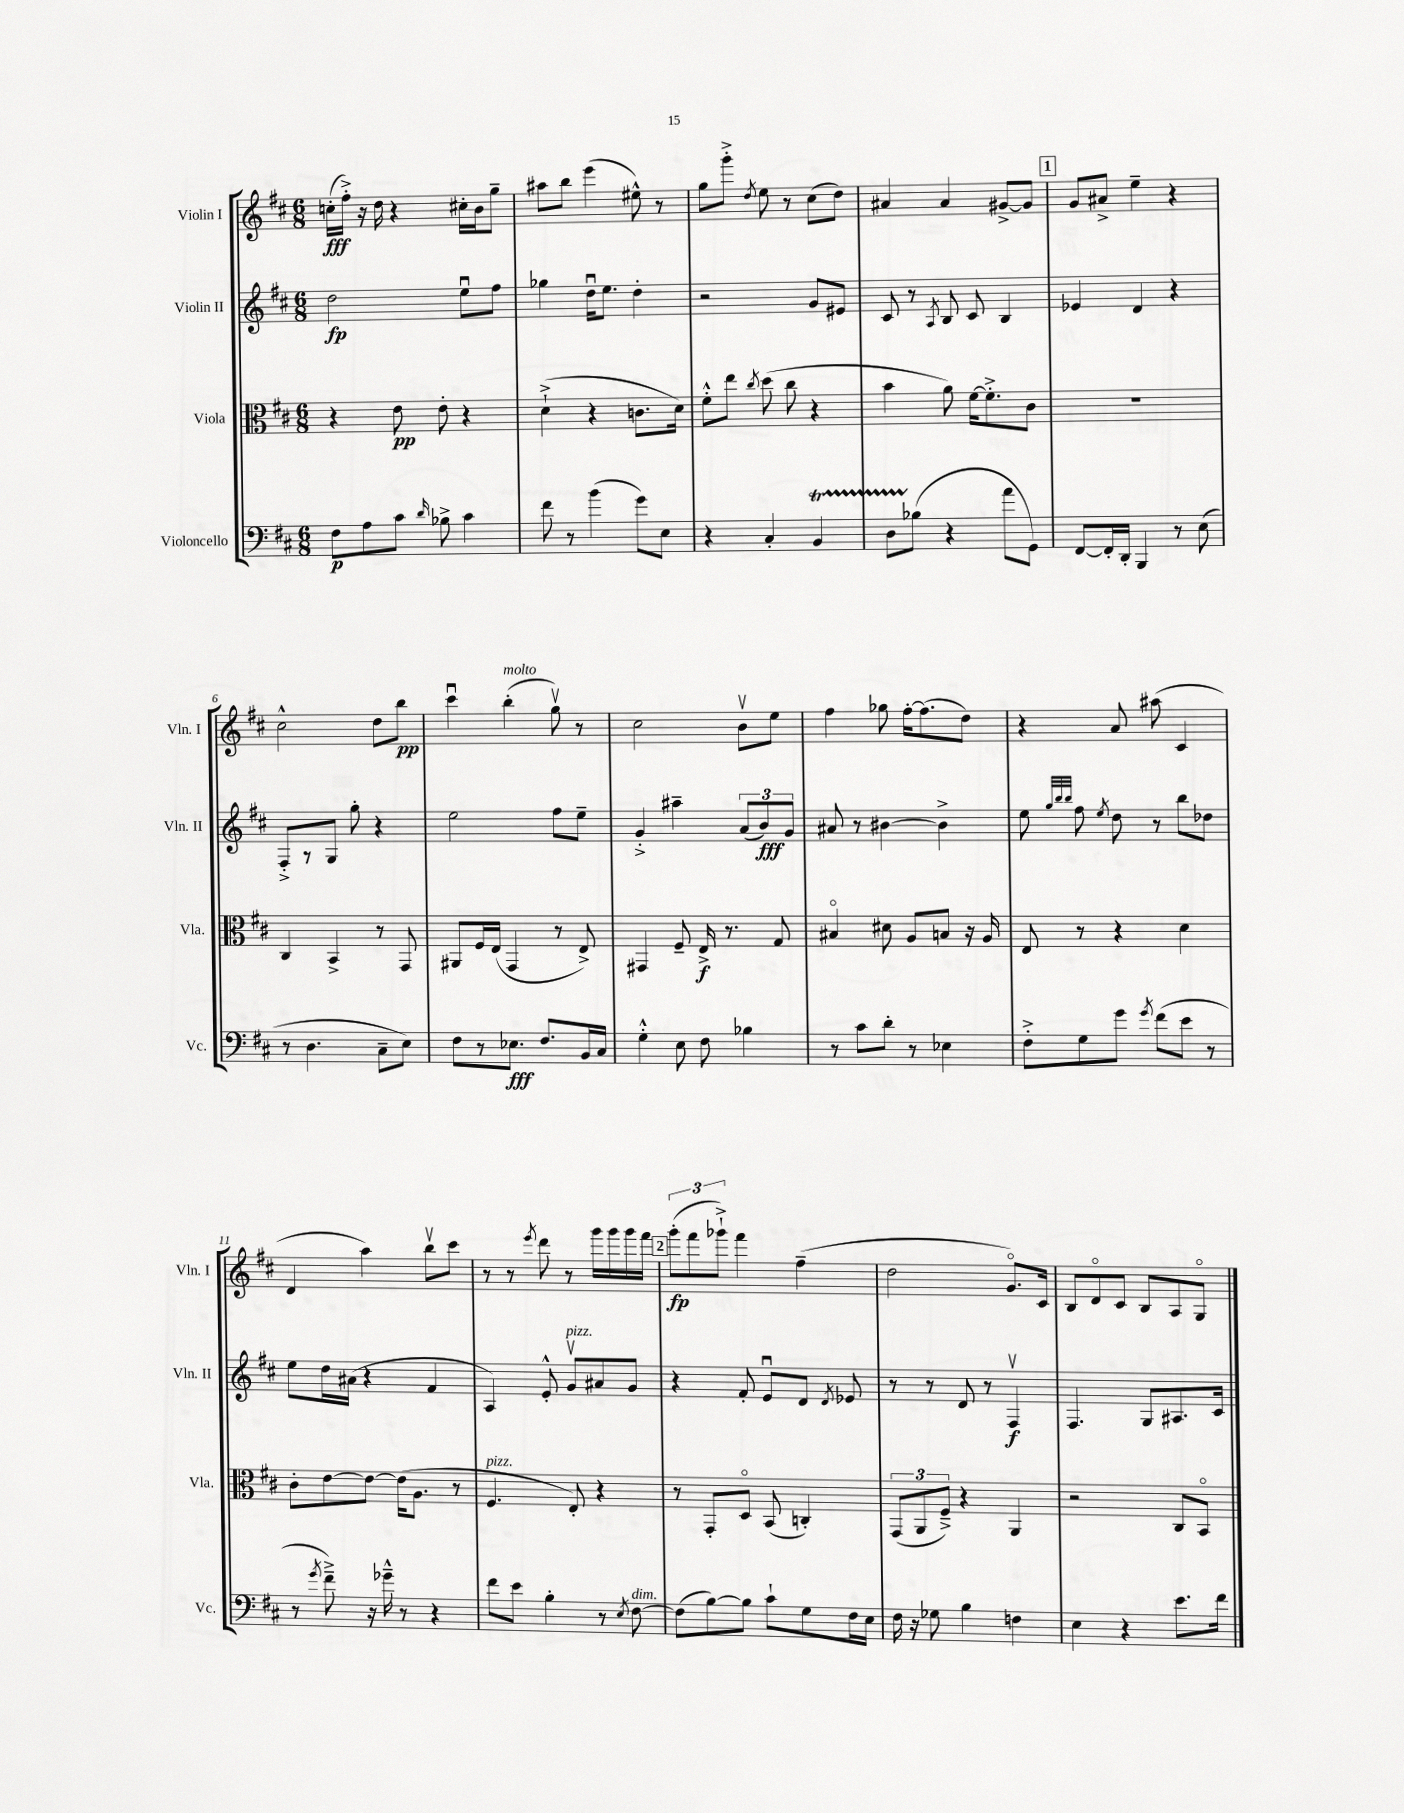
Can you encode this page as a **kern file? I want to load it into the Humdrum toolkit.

**kern	**dynam	**kern	**dynam	**kern	**dynam	**kern	**dynam
*part4	*part4	*part3	*part3	*part2	*part2	*part1	*part1
*staff4	*staff4	*staff3	*staff3	*staff2	*staff2	*staff1	*staff1
*I"Violoncello	*	*I"Viola	*	*I"Violin II	*	*I"Violin I	*
*I'Vc.	*	*I'Vla.	*	*I'Vln. II	*	*I'Vln. I	*
*clefF4	*	*clefC3	*	*clefG2	*	*clefG2	*
*k[f#c#]	*	*k[f#c#]	*	*k[f#c#]	*	*k[f#c#]	*
*M6/8	*	*M6/8	*	*M6/8	*	*M6/8	*
=1	=1	=1	=1	=1	=1	=1	=1
8F#\L	p	4r	.	2dd\	fp	(16ccn'\LL	fff
.	.	.	.	.	.	16ff#'^\JJ)	.
8A\	.	.	.	.	.	16r	.
.	.	.	.	.	.	16dd\	.
8c#\J	.	8e\	pp	.	.	4r	.
16qqd/	.	.	.	.	.	.	.
8B-X^\	.	8e'\	.	.	.	.	.
4c#\	.	4r	.	8eeu\L	.	16cc#X'\LL	.
.	.	.	.	.	.	16b\J	.
.	.	.	.	8ff#\J	.	8gg~\J	.
=2	=2	=2	=2	=2	=2	=2	=2
8f#\	.	(4d`^\	.	4gg-X\	.	8aa#X\L	.
8r	.	.	.	.	.	8bb\J	.
(4b\	.	4r	.	16ddu\KL	.	(4eee\	.
.	.	.	.	8.ee\J	.	.	.
8g\L)	.	8.cn\L	.	4dd'\	.	8ee#X^^\)	.
8E\J	.	.	.	.	.	8r	.
.	.	16d\Jk)	.	.	.	.	.
=3	=3	=3	=3	=3	=3	=3	=3
4r	.	8f#'^^\L	.	2r	.	8gg\L	.
.	.	8ee\J	.	.	.	8ggg'^\J	.
.	.	8qcc#/	.	.	.	8qdd/	.
4C#'/	.	(8dd\	.	.	.	8ee\	.
.	.	8cc#\	.	.	.	8r	.
4BBT/	.	4r	.	8g/L	.	(8cc#\L	.
.	.	.	.	8e#X/J	.	8dd\J)	.
=4	=4	=4	=4	=4	=4	=4	=4
8DTTT\L	.	4b\	.	8c#/	.	4a#X/	.
(8B-X\J	.	.	.	8r	.	.	.
.	.	.	.	8qA/	.	.	.
4r	.	8a\)	.	8B/	.	4a#/	.
.	.	[16f#\KL	.	8c#/	.	.	.
.	.	8.f#'^\]	.	.	.	.	.
8a\L	.	.	.	4B/	.	[8g#X^/L	.
8GG\J)	.	8c#\J	.	.	.	8g#/J]	.
!!LO:REH:place=s1:t=1
=5	=5	=5	=5	=5	=5	=5	=5
[8FF#/L	.	2.r	.	4e-X/	.	8g/L	.
16FF#'/L]	.	.	.	.	.	8a#X^/J	.
16DD'/JJ	.	.	.	.	.	.	.
4BBB/	.	.	.	4d/	.	4ee~\	.
8r	.	.	.	4r	.	4r	.
(8E\	.	.	.	.	.	.	.
!!LO:LB:g=z
=6	=6	=6	=6	=6	=6	=6	=6
8r	.	4C#/	.	8F#'^/L	.	2cc#^^\	.
4.D\	.	.	.	8r	.	.	.
.	.	4BB^/	.	8G/J	.	.	.
.	.	.	.	8gg'\	.	.	.
8C#~\L	.	8r	.	4r	.	8dd\L	.
8E\J)	.	8GG/	.	.	.	8bb\J	pp
=7	=7	=7	=7	=7	=7	=7	=7
8F#\L	.	8AA#X/L	.	2ee\	.	4ccc#u\	.
8r	.	16F#/L	.	.	.	.	.
.	.	(16E/JJ	.	.	.	.	.
!	!	!	!	!	!	!LO:TX:a:i:t=molto	!
8.E-X\J	fff	4GG/	.	.	.	(4bb'\	.
8.F#/L	.	.	.	.	.	.	.
.	.	8r	.	8ff#\L	.	8ggv\)	.
16BB/L	.	8E^/)	.	8ee~\J	.	8r	.
16C#/JJ	.	.	.	.	.	.	.
=8	=8	=8	=8	=8	=8	=8	=8
4G'^^\	.	4GG#X/	.	4g'^/	.	2cc#\	.
8E\	.	8F#~/	.	4aa#X~\	.	.	.
8F#\	.	16E^/	f	.	.	.	.
.	.	8.r	.	.	.	.	.
4B-X\	.	.	.	(12a/L	.	8bv\L	.
.	.	.	.	12b/)	fff	.	.
.	.	8G/	.	.	.	8ee\J	.
.	.	.	.	12g/J	.	.	.
=9	=9	=9	=9	=9	=9	=9	=9
8r	.	4B#X/	.	8a#X/	.	4ff#\	.
8c#\L	.	.	.	8r	.	.	.
8d'\J	.	8d#X\	.	[4b#X\	.	8gg-X\	.
8r	.	8A/L	.	.	.	[16ff#'\KL	.
.	.	.	.	.	.	(8.ff#\]	.
4E-X\	.	8Bn/J	.	4b#^\]	.	.	.
.	.	16r	.	.	.	8dd\J)	.
.	.	16A/	.	.	.	.	.
=10	=10	=10	=10	=10	=10	=10	=10
8F#'^\L	.	8E/	.	8ee\	.	4r	.
.	.	.	.	32qqgg/LLL	.	.	.
.	.	.	.	32qqbb/	.	.	.
.	.	.	.	32qqbb/JJJ	.	.	.
8G\	.	8r	.	8ff#\	.	.	.
.	.	.	.	8qee/	.	.	.
8g\J	.	4r	.	8dd\	.	8a/	.
8qg/	.	.	.	.	.	.	.
(8f#\L	.	.	.	8r	.	(8aa#X\	.
8e\J	.	4d\	.	8bb\L	.	4c#/	.
8r	.	.	.	8dd-X\J	.	.	.
!!LO:LB:g=z
=11	=11	=11	=11	=11	=11	=11	=11
8r	.	8c#'\L	.	8ee\L	.	4d/	.
8qg/	.	.	.	.	.	.	.
8f#~^\)	.	[8e\	.	16dd\L	.	.	.
.	.	.	.	(16a#X\JJ	.	.	.
16r	.	8e\J_	.	4r	.	4aa\)	.
16g-X~^^\	.	.	.	.	.	.	.
8r	.	(16e\KL]	.	.	.	.	.
.	.	8.A\J	.	.	.	.	.
4r	.	.	.	4f#/	.	8bbv\L	.
.	.	8r	.	.	.	8ccc#\J	.
=12	=12	=12	=12	=12	=12	=12	=12
!	!	!LO:TX:a:i:t=pizz.	!	!	!	!	!
8f#\L	.	4.F#/	.	4A/)	.	8r	.
8e\J	.	.	.	.	.	8r	.
.	.	.	.	.	.	8qeee/	.
4B'\	.	.	.	8e'^^/	.	8ddd\	.
!	!	!	!	!LO:TX:a:i:t=pizz.	!	!	!
.	.	8E'/)	.	8gv/L	.	8r	.
8r	.	4r	.	8a#X/	.	16ggg\LL	.
.	.	.	.	.	.	16ggg\	.
8qE/	.	.	.	.	.	.	.
!LO:TX:a:i:t=dim.	!	!	!	!	!	!	!
[8F#\	.	.	.	8g/J	.	16ggg\	.
.	.	.	.	.	.	16fff#\JJ	.
!!LO:REH:place=s1:t=2
=13	=13	=13	=13	=13	=13	=13	=13
(8F#\L]	.	8r	.	4r	.	(12ggg'\L	fp
.	.	.	.	.	.	12fff#\	.
[8B\)	.	8GG'/L	.	.	.	.	.
.	.	.	.	.	.	12ggg-X`^\J)	.
8B\J]	.	8D/J	.	8f#'/	.	4fff#\	.
8c#`\L	.	(8BB/	.	8eu/L	.	.	.
8G\	.	4Cn'/)	.	8d/J	.	(4ff#~\	.
.	.	.	.	8qd/	.	.	.
16F#\L	.	.	.	8e-X/	.	.	.
16E\JJ	.	.	.	.	.	.	.
=14	=14	=14	=14	=14	=14	=14	=14
16F#\	.	(12GG/L	.	8r	.	2dd\	.
16r	.	.	.	.	.	.	.
.	.	12AA/	.	.	.	.	.
8G-X\	.	.	.	8r	.	.	.
.	.	12F#~^/J)	.	.	.	.	.
4B\	.	4r	.	8d/	.	.	.
.	.	.	.	8r	.	.	.
4Fn\	.	4AA/	.	4F#v/	f	8.g/L)	.
.	.	.	.	.	.	16c#/Jk	.
=15	=15	=15	=15	=15	=15	=15	=15
4E\	.	2r	.	4.F#/	.	8B/L	.
.	.	.	.	.	.	8d/	.
4r	.	.	.	.	.	8c#/J	.
.	.	.	.	8G/L	.	8B/L	.
8.e\L	.	8C#/L	.	8.A#X/	.	8A/	.
.	.	8BB/J	.	.	.	8G/J	.
16f#\Jk	.	.	.	16c#/Jk	.	.	.
==	==	==	==	==	==	==	==
*-	*-	*-	*-	*-	*-	*-	*-
